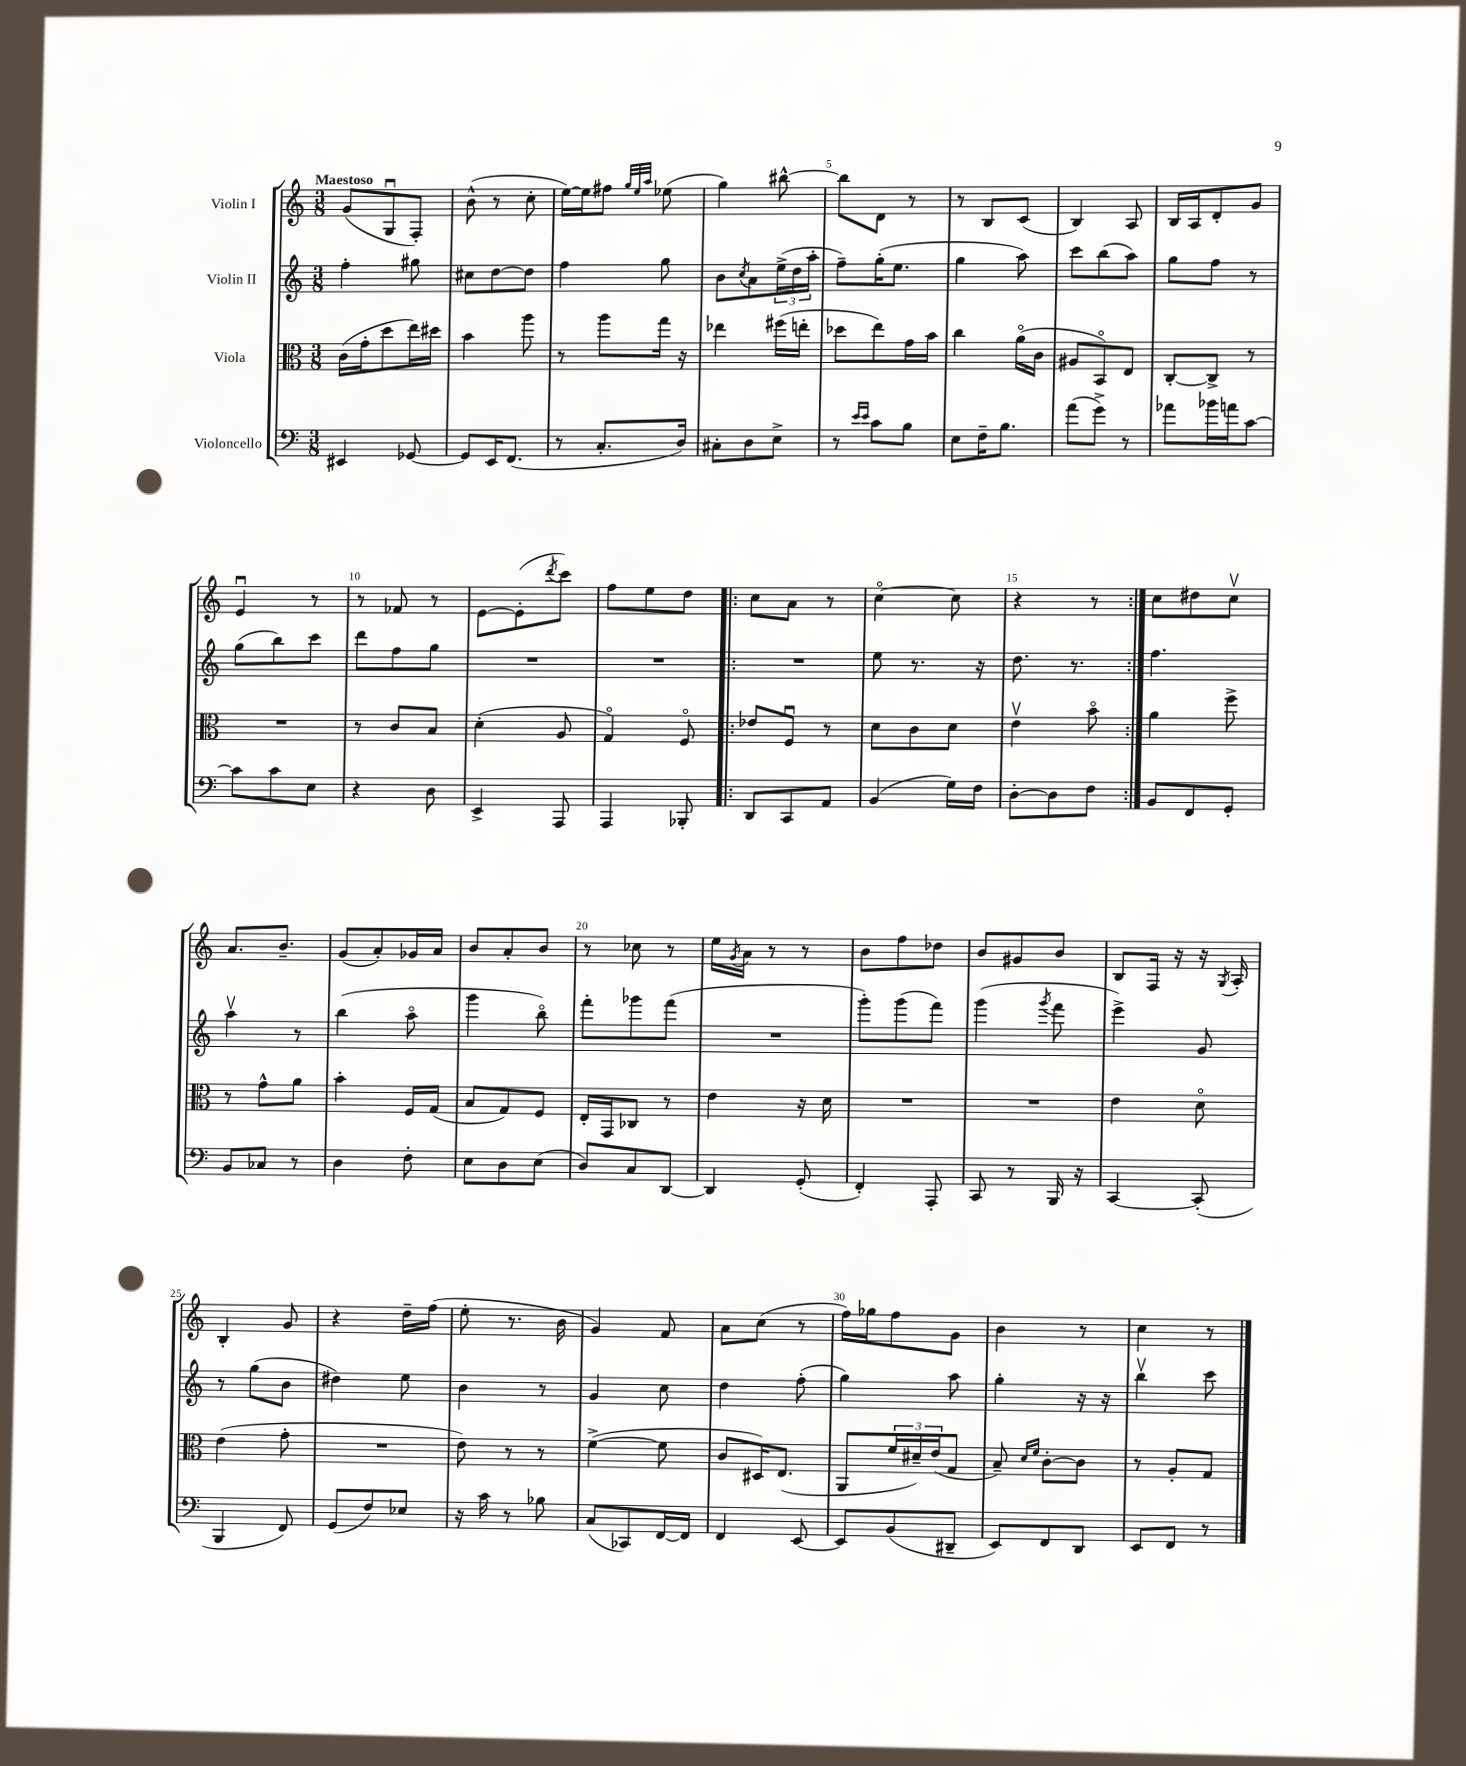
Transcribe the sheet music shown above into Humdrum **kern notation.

**kern	**kern	**kern	**kern
*staff4	*staff3	*staff2	*staff1
*clefF4	*clefC3	*clefG2	*clefG2
*k[]	*k[]	*k[]	*k[]
*M3/8	*M3/8	*M3/8	*M3/8
4EE#	(16c	4ff'	(8g
.	16g'	.	.
.	8dd	.	8Gu
[8GG-	16ee)	8gg#	8F')
.	16dd#	.	.
=	=	=	=
8GG-]	4b	8cc#	(8b^^
16EE	.	[8dd	8r
(8.FF	.	.	.
.	8aa	8dd]	8cc'
=	=	=	=
8r	8r	4ff	[16ee)
.	.	.	16ee]
8.C'	8aa	.	8ff#
.	.	.	32qqgg
.	.	.	32qqee
.	.	.	32qqaa
.	16gg	8gg	(8ee-
16D)	16r	.	.
=	=	=	=
8C#'	4ee-	8b	4gg)
.	.	8qcc	.
8D	.	8a	.
8E^	(16ff#	(24ee^	[8bb#^^
.	.	24dd	.
.	16ee'	.	.
.	.	24aa'	.
=	=	=	=
8r	8dd-	8ff~)	8bb#]
16qqe	.	.	.
16qqe	.	.	.
8c	8ee)	(16gg'	8d
.	.	8.ee	.
8B	16g	.	8r
.	16b	.	.
=	=	=	=
8E	4cc	4gg	8r
16F~	.	.	8B
8.B	.	.	.
.	(16ao	8aa)	(8c
.	16c	.	.
=	=	=	=
(8a	8A#	8ccc	4B)
8g^)	8BBo)	(8bb	.
8r	8E	8aa)	8A
=	=	=	=
8a-	[8C'	8gg	16B
.	.	.	16A
16b-	8C^]	8ff	8d'
16a	.	.	.
[8c	8r	8r	8g
=	=	=	=
8c]	4.r	(8gg	4eu
8c	.	8bb)	.
8E	.	8ccc	8r
=	=	=	=
4r	8r	8ddd	8r
.	8c	8ff	8f-
8D	8B	8gg	8r
=	=	=	=
4EE^	(4d'	4.r	[8e
.	.	.	(8e']
.	.	.	8qddd
8AAA	8A	.	8ccc)
=	=	=	=
4AAA	4Go)	4.r	8ff
.	.	.	8ee
8BBB-'	8Fo	.	8dd
=!|:	=!|:	=!|:	=!|:
8DD	8e-	4.r	8cc
8CC	8Fu	.	8a
8AA	8r	.	8r
=	=	=	=
(4BB	8d	8ee	[4cco
.	8c	8.r	.
16G)	8d	.	8cc]
16F	.	16r	.
=	=	=	=
[8D'	4ev	8.dd	4r
8D]	.	.	.
.	.	8.r	.
8F	8bo	.	8r
=:|!	=:|!	=:|!	=:|!
8BB	4a	4.ff	8cc
8FF	.	.	8dd#
8GG'	8ff^	.	8ccv
=	=	=	=
8BB	8r	4aav	8.a
8C-	8g^^	.	.
.	.	.	8.b~
8r	8a	8r	.
=	=	=	=
4D	4b'	(4bb	(8g
.	.	.	8a')
8F'	16F	8aao	16g-
.	(16G	.	16a
=	=	=	=
8E	8B	4ggg	8b
8D	8G)	.	8a'
(8E	8F	8bbo)	8b
=	=	=	=
8D)	16E'	8fff'	8r
.	16GG	.	.
8C	8C-	8ggg-	8cc-
[8DD	8r	(8fff	8r
=	=	=	=
4DD]	4e	4.r	16ee
.	.	.	8qg
.	.	.	16a
.	.	.	8r
(8GG'	16r	.	8r
.	16d	.	.
=	=	=	=
4FF')	4.r	8ggg')	8b
.	.	(8ggg	8ff
8AAA'	.	8fff)	8dd-
=	=	=	=
8CC	4.r	(4ggg	8b
8r	.	.	8g#
.	.	8qggg	.
16BBB	.	8fff	8b
16r	.	.	.
=	=	=	=
[4CC	4e	4eee^)	8B
.	.	.	16F
.	.	.	16r
(8CC']	8do	8g	16r
.	.	.	8qG
.	.	.	16A'
=	=	=	=
4BBB	(4e	8r	4B'
.	.	(8gg	.
8FF)	8g'	8b	8g
=	=	=	=
(8GG	4.r	4dd#)	4r
8F)	.	.	.
8E-	.	8ee	16dd~
.	.	.	(16ff
=	=	=	=
16r	8e)	4b	8ee'
16c	.	.	.
8r	8r	.	8.r
8B-	8r	8r	.
.	.	.	16b
=	=	=	=
(8C	([4f^	4g	4g)
8CC-)	.	.	.
[16FF	8f]	8cc	8f
16FF]	.	.	.
=	=	=	=
4FF	8c	4dd	8a
.	16D#)	.	(8cc
.	(8.E	.	.
[8EE	.	(8ff'	8r
=	=	=	=
8EE]	8AA	4gg)	16ff)
.	.	.	16gg-
(8BB	24f	.	8ff
.	24d#~)	.	.
.	(24e	.	.
8DD#~	8G	8aa	8g
=	=	=	=
8EE)	8B~)	4gg'	4b
.	16qqd	.	.
.	16qqf	.	.
8FF	[8c'	.	.
8DD	8c]	16r	8r
.	.	16r	.
=	=	=	=
8EE	8r	4bbv	4cc
8FF	8A'	.	.
8r	8G	8ccc	8r
==	==	==	==
*-	*-	*-	*-
